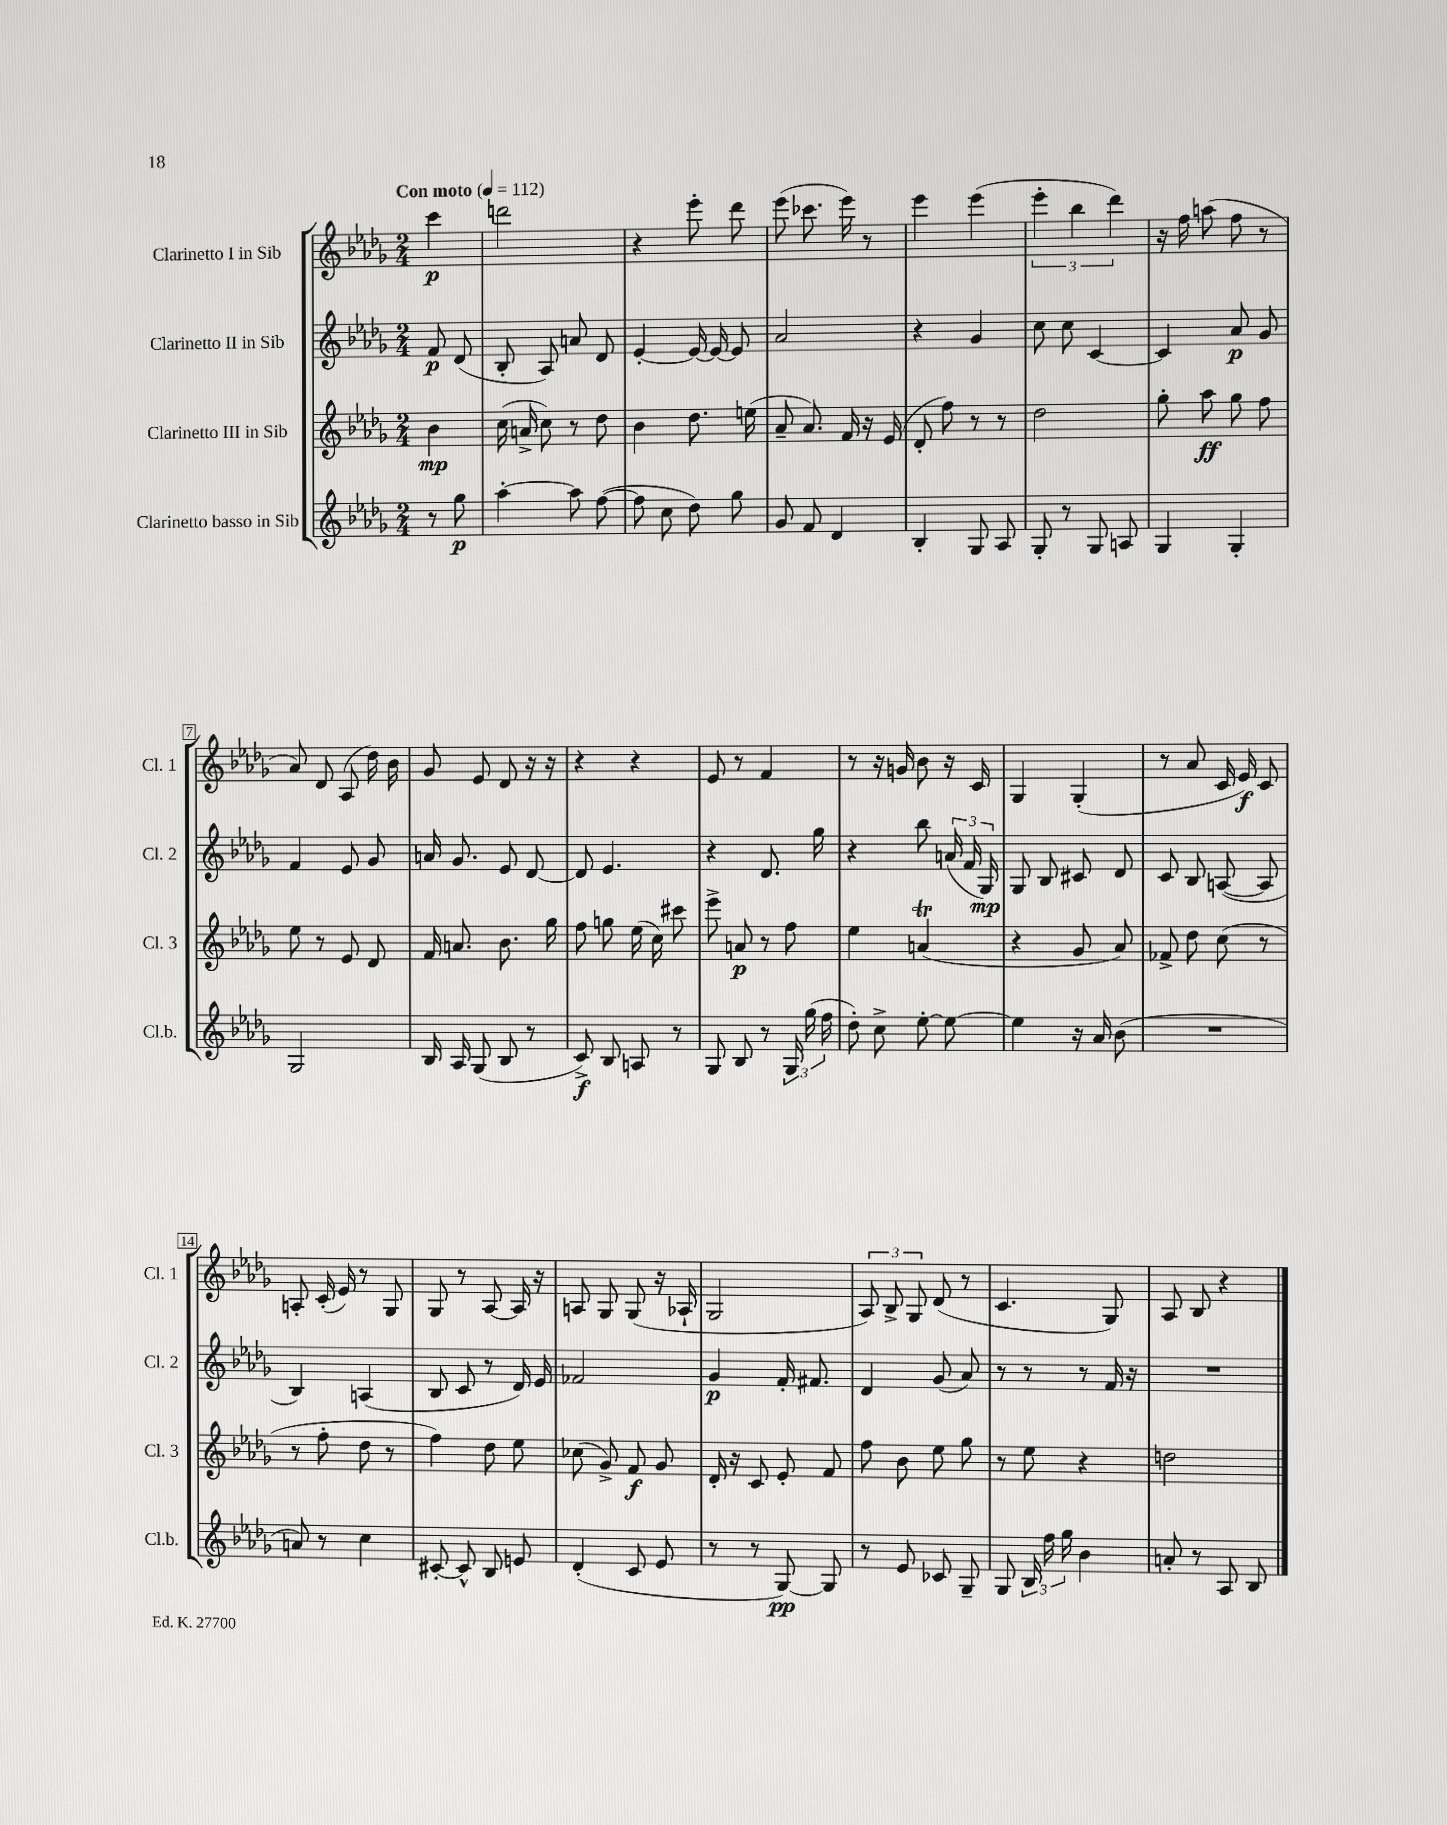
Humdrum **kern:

**kern	**dynam	**kern	**dynam	**kern	**dynam	**kern	**dynam
*part4	*part4	*part3	*part3	*part2	*part2	*part1	*part1
*staff4	*staff4	*staff3	*staff3	*staff2	*staff2	*staff1	*staff1
*I"Clarinetto basso in Sib	*	*I"Clarinetto III in Sib	*	*I"Clarinetto II in Sib	*	*I"Clarinetto I in Sib	*
*I'Cl.b.	*	*I'Cl. 3	*	*I'Cl. 2	*	*I'Cl. 1	*
*clefG2	*	*clefG2	*	*clefG2	*	*clefG2	*
*k[b-e-a-d-g-]	*	*k[b-e-a-d-g-]	*	*k[b-e-a-d-g-]	*	*k[b-e-a-d-g-]	*
*M2/4	*	*M2/4	*	*M2/4	*	*M2/4	*
*MM112	*	*MM112	*	*MM112	*	*MM112	*
=	=	=	=	=	=	=	=
!	!	!	!	!	!	!LO:TX:a:B:t=Con moto	!
8r	.	4b-\	mp	8f/	p	4ccc\	p
8gg-\	p	.	.	(8d-/	.	.	.
=1	=1	=1	=1	=1	=1	=1	=1
[4aa-'\	.	(16cc\	.	8B-'/	.	2dddn\	.
.	.	16an^/	.	.	.	.	.
.	.	8cc\)	.	8A-/)	.	.	.
8aa-\]	.	8r	.	8an/	.	.	.
([8ff\	.	8dd-\	.	8d-/	.	.	.
=2	=2	=2	=2	=2	=2	=2	=2
8ff\]	.	4b-\	.	[4e-'/	.	4r	.
8cc\	.	.	.	.	.	.	.
8dd-\)	.	8.dd-\	.	16e-/_	.	8eee-'\	.
.	.	.	.	16e-/_	.	.	.
8gg-\	.	.	.	8e-/]	.	8ddd-\	.
.	.	(16een\	.	.	.	.	.
=3	=3	=3	=3	=3	=3	=3	=3
8g-/	.	8a-~/	.	2a-/	.	(8eee-\	.
8f/	.	8.a-/)	.	.	.	8.ccc-X\	.
4d-/	.	.	.	.	.	.	.
.	.	16f/	.	.	.	16eee-\)	.
.	.	16r	.	.	.	8r	.
.	.	(16e-/	.	.	.	.	.
=4	=4	=4	=4	=4	=4	=4	=4
4B-'/	.	8d-'/	.	4r	.	4eee-\	.
.	.	8ff\)	.	.	.	.	.
8G-/	.	8r	.	4g-/	.	(4eee-\	.
8A-/	.	8r	.	.	.	.	.
=5	=5	=5	=5	=5	=5	=5	=5
8G-'/	.	2dd-\	.	8cc\	.	6eee-'\	.
8r	.	.	.	8cc\	.	.	.
.	.	.	.	.	.	6bb-\	.
8G-/	.	.	.	[4c/	.	.	.
.	.	.	.	.	.	6ddd-\)	.
8An/	.	.	.	.	.	.	.
=6	=6	=6	=6	=6	=6	=6	=6
4G-/	.	8gg-'\	.	4c/]	.	16r	.
.	.	.	.	.	.	16ff\	.
.	.	8aa-\	ff	.	.	(8aan\	.
4G-'/	.	8gg-\	.	8a-/	p	8ff\	.
.	.	8ff\	.	8g-/	.	8r	.
!!LO:LB:g=z
=7	=7	=7	=7	=7	=7	=7	=7
2G-/	.	8ee-\	.	4f/	.	8a-/)	.
.	.	8r	.	.	.	8d-/	.
.	.	8e-/	.	8e-/	.	(8A-/	.
.	.	8d-/	.	8g-/	.	16dd-\)	.
.	.	.	.	.	.	16b-\	.
=8	=8	=8	=8	=8	=8	=8	=8
16B-/	.	16f/	.	16an/	.	8g-/	.
16A-/	.	8.an/	.	8.g-/	.	.	.
(8G-/	.	.	.	.	.	8e-/	.
8B-/	.	8.b-\	.	8e-/	.	8d-/	.
8r	.	.	.	[8d-/	.	16r	.
.	.	16gg-\	.	.	.	16r	.
=9	=9	=9	=9	=9	=9	=9	=9
8c^/)	f	8ff\	.	8d-/]	.	4r	.
8B-/	.	8ggn\	.	4.e-/	.	.	.
8An/	.	(16ee-\	.	.	.	4r	.
.	.	16cc\)	.	.	.	.	.
8r	.	8ccc#X\	.	.	.	.	.
=10	=10	=10	=10	=10	=10	=10	=10
8G-/	.	8eee-^\	.	4r	.	8e-/	.
8B-/	.	8an/	p	.	.	8r	.
8r	.	8r	.	8.d-/	.	4f/	.
24G-/	.	8ff\	.	.	.	.	.
(24gg-\	.	.	.	.	.	.	.
.	.	.	.	16gg-\	.	.	.
24ff\	.	.	.	.	.	.	.
=11	=11	=11	=11	=11	=11	=11	=11
8dd-'\)	.	4ee-\	.	4r	.	8r	.
8cc^\	.	.	.	.	.	16r	.
.	.	.	.	.	.	16gn/	.
[8ee-'\	.	(4ant/	.	8bb-\	.	8b-\	.
8ee-\_	.	.	.	(24an/	.	16r	.
.	.	.	.	24f/	.	.	.
.	.	.	.	.	.	16c/	.
.	.	.	.	24G-/)	mp	.	.
=12	=12	=12	=12	=12	=12	=12	=12
4ee-\]	.	4r	.	8G-/	.	4G-/	.
.	.	.	.	8B-/	.	.	.
16r	.	8g-/	.	8c#X/	.	(4G-'/	.
16a-/	.	.	.	.	.	.	.
(8b-\	.	8a-/)	.	8d-/	.	.	.
=13	=13	=13	=13	=13	=13	=13	=13
2r	.	8f-X^/	.	8c/	.	8r	.
.	.	8dd-\	.	8B-/	.	8a-/	.
.	.	(8cc\	.	([8An/	.	16c/	.
.	.	.	.	.	.	16e-/)	f
.	.	8r	.	8A/]	.	8c/	.
!!LO:LB:g=z
=14	=14	=14	=14	=14	=14	=14	=14
8an/)	.	8r	.	4B-/)	.	8An'/	.
8r	.	8ff'\	.	.	.	(16c'/	.
.	.	.	.	.	.	16e-/)	.
4cc\	.	8dd-\	.	(4An/	.	8r	.
.	.	8r	.	.	.	8G-/	.
=15	=15	=15	=15	=15	=15	=15	=15
[8c#X'/	.	4ff\)	.	8B-/	.	8G-/	.
8c#^^/]	.	.	.	8c/	.	8r	.
8B-/	.	8dd-\	.	8r	.	[8A-/	.
8en/	.	8ee-\	.	16d-/)	.	16A-/]	.
.	.	.	.	16e-/	.	16r	.
=16	=16	=16	=16	=16	=16	=16	=16
(4d-'/	.	(8cc-X\	.	2f-X/	.	8An/	.
.	.	8g-^/)	.	.	.	8G-/	.
8c/	.	8f/	f	.	.	(8G-/	.
8e-/	.	8g-/	.	.	.	16r	.
.	.	.	.	.	.	16A-X`/	.
=17	=17	=17	=17	=17	=17	=17	=17
8r	.	16d-'/	.	4g-/	p	2G-/	.
.	.	16r	.	.	.	.	.
8r	.	8c/	.	.	.	.	.
[8G-/)	pp	8e-'/	.	16f'/	.	.	.
.	.	.	.	8.f#X/	.	.	.
8G-/]	.	8f/	.	.	.	.	.
=18	=18	=18	=18	=18	=18	=18	=18
8r	.	8ff\	.	4d-/	.	12A-/)	.
.	.	.	.	.	.	12B-^/	.
8e-/	.	8b-\	.	.	.	.	.
.	.	.	.	.	.	12G-/	.
8c-X/	.	8ee-\	.	(8g-/	.	(8d-/	.
8G-~/	.	8gg-\	.	8a-/)	.	8r	.
=19	=19	=19	=19	=19	=19	=19	=19
8G-/	.	8r	.	8r	.	4.c/	.
24B-/	.	8ee-\	.	8r	.	.	.
24ff\	.	.	.	.	.	.	.
24gg-\	.	.	.	.	.	.	.
4b-\	.	4r	.	8r	.	.	.
.	.	.	.	16f/	.	8G-/)	.
.	.	.	.	16r	.	.	.
=20	=20	=20	=20	=20	=20	=20	=20
8an'/	.	2ddn\	.	2r	.	8A-/	.
8r	.	.	.	.	.	8B-/	.
8A-/	.	.	.	.	.	4r	.
8B-/	.	.	.	.	.	.	.
==	==	==	==	==	==	==	==
*-	*-	*-	*-	*-	*-	*-	*-
